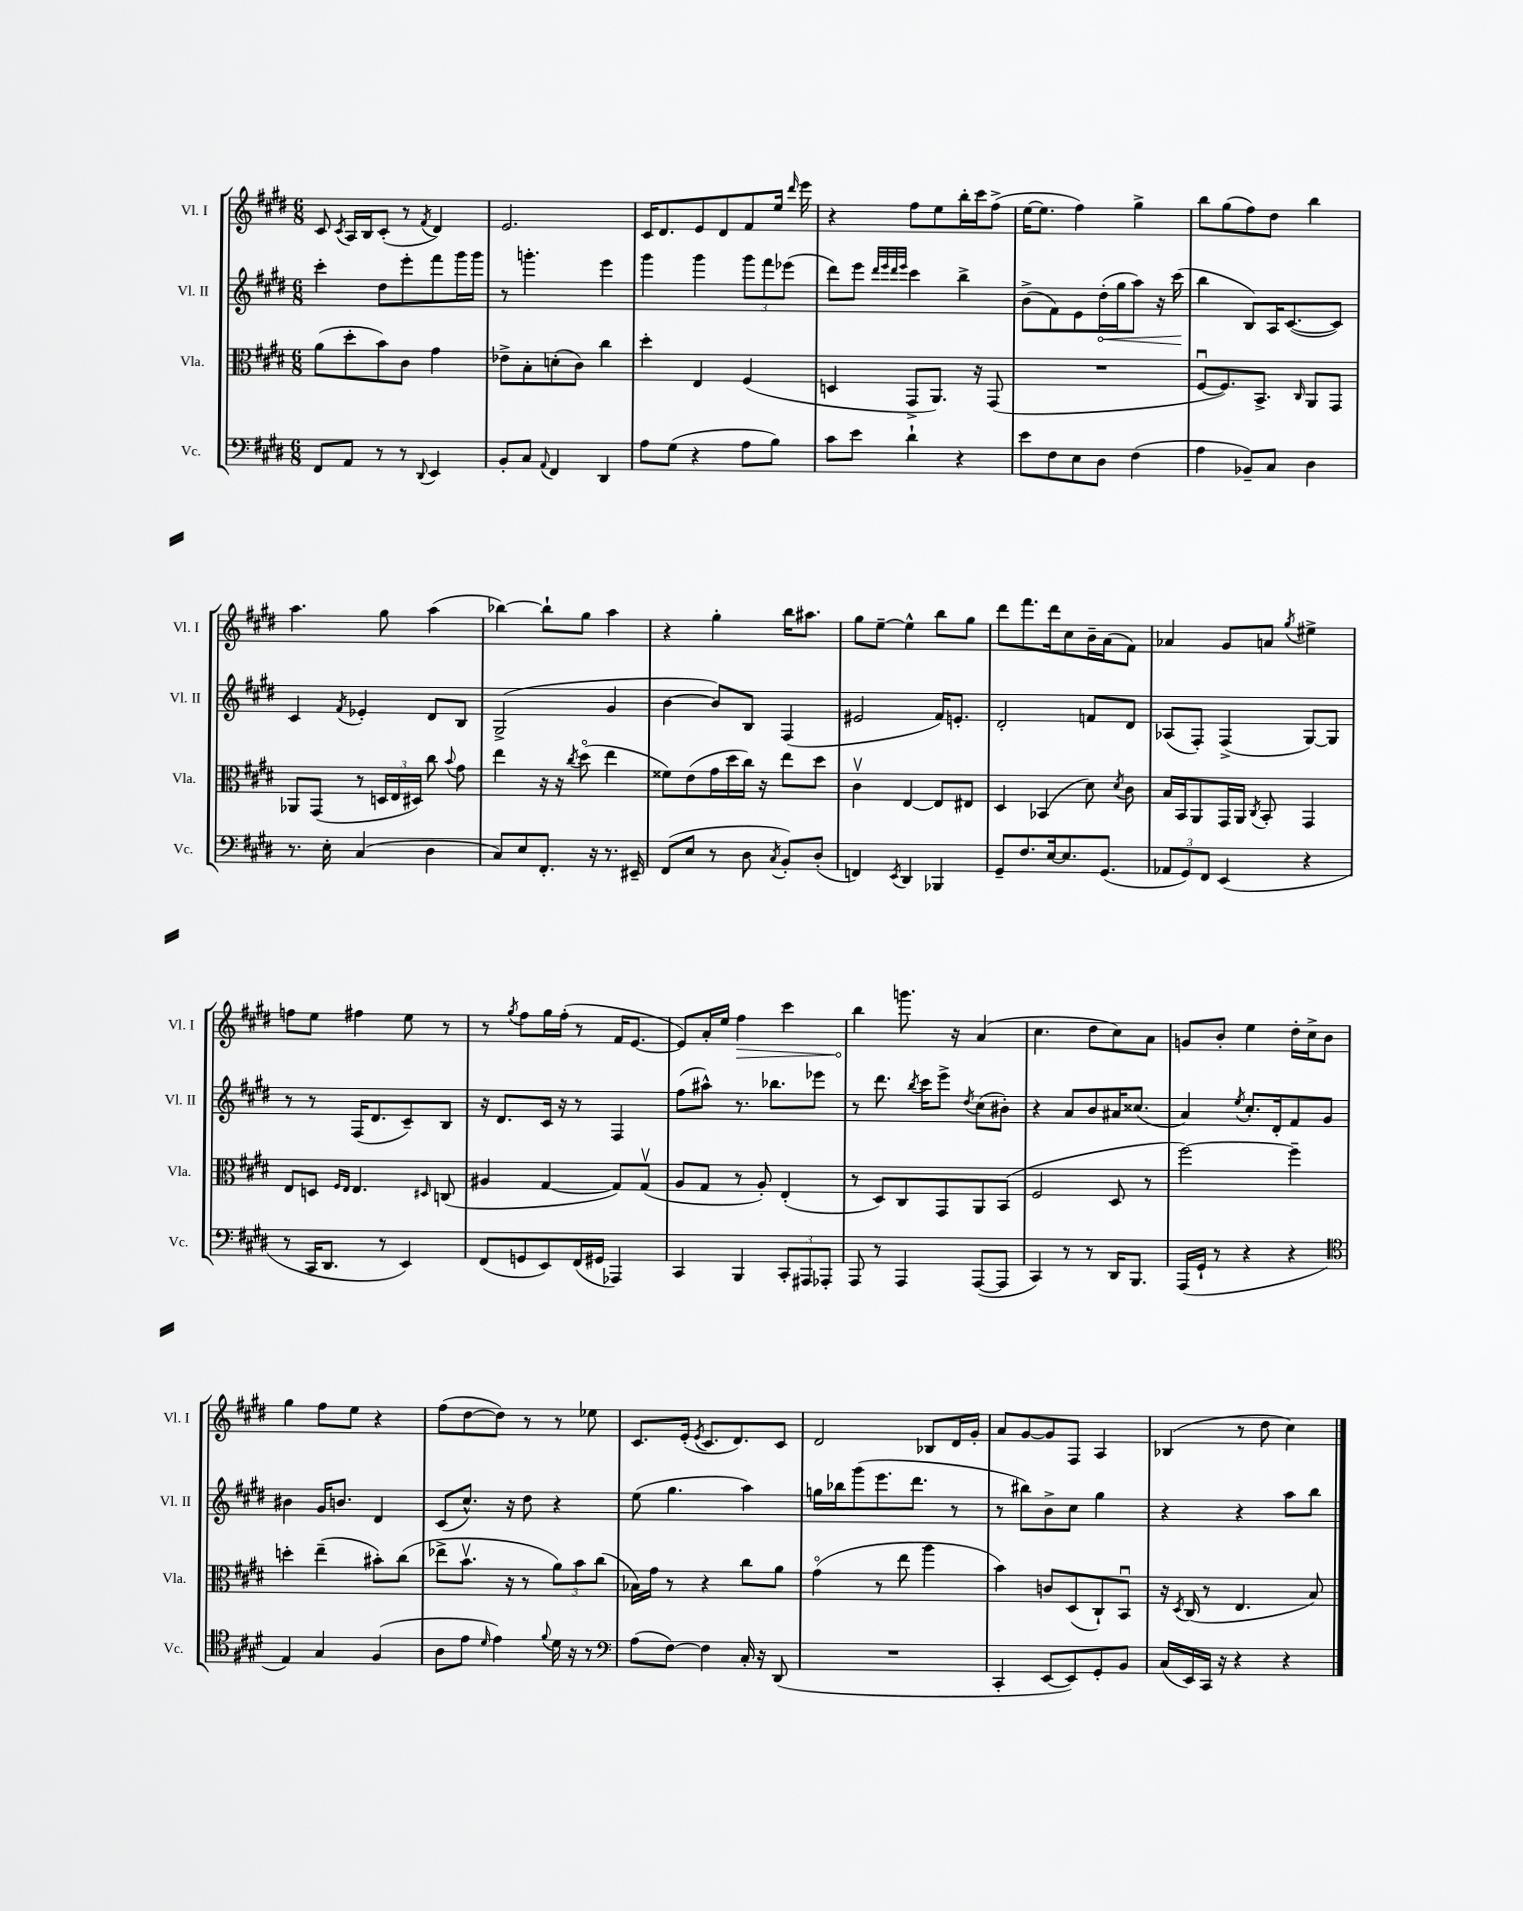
<<
\new StaffGroup <<
\new Staff = "s0" \with { instrumentName = "Vl. I" shortInstrumentName = "Vl. I" } {
    \clef treble \key e \major \numericTimeSignature \time 6/8
    \autoBeamOff cis'8 \acciaccatura { cis'8 } a16[ b16 cis'8]-.( r8 \acciaccatura { fis'8 } dis'4) |
    e'2. |
    cis'16[ dis'8. e'8 dis'8 fis'8 e''16] \grace { dis'''16 } e'''16 |
    r4 fis''8[ e''8 b''16-. cis'''16 fis''8]->( |
    e''16[~ e''8.] fis''4) gis''4-> |
    b''8[ gis''8( fis''8) dis''8] b''4 |
    a''4. gis''8 a''4( |
    bes''4~) bes''8[-! gis''8] a''4 |
    r4 gis''4-. b''16[ ais''8.] |
    gis''8[ e''8]~-- e''4-^ b''8[ gis''8] |
    dis'''8[ fis'''8. dis'''16 cis''8 b'16-- a'16( fis'8]) |
    aes'4 gis'8[ a'8] \acciaccatura { gis''8 } eis''4-> |
    f''8[ e''8] fis''4 e''8 r8 |
    r8 \acciaccatura { gis''8 } fis''8[ gis''16 fis''16]-.( r8 fis'16[ e'8.]~ |
    e'8[) a'16-. e''16] \once \override Hairpin.circled-tip = ##t fis''4\> cis'''4 |
    b''4\! g'''8. r16 a'4( |
    cis''4. dis''8[ cis''8) a'8] |
    g'8[ b'8]-. e''4 dis''16[-. cis''16-> b'8] |
    gis''4 fis''8[ e''8] r4 |
    fis''8[( dis''8~ dis''8]) r8 r8 ees''8 |
    cis'8.[ e'16]-.( \acciaccatura { e'8 } cis'8.[ dis'8.) cis'8] |
    dis'2 bes8[ dis'16 gis'16]-. |
    a'8[ gis'8~ gis'8 fis8] a4 |
    bes4( r8 dis''8 cis''4) \bar "|." |
}
\new Staff = "s1" \with { instrumentName = "Vl. II" shortInstrumentName = "Vl. II" } {
    \clef treble \key e \major \numericTimeSignature \time 6/8
    \autoBeamOff cis'''4-. dis''8[ e'''8-. fis'''8 gis'''16 gis'''16] |
    r8 g'''4.-. e'''4 |
    gis'''4 gis'''4 \tuplet 3/2 { gis'''8[ fis'''8 ees'''8]( } |
    dis'''8[) e'''8] \grace { dis'''32[ e'''32 dis'''32 e'''32] } cis'''4 b''4-> |
    b'8[->( fis'8) e'8 \once \override Hairpin.circled-tip = ##t dis''16-.\<( gis''16 a''8]) r16 cis'''16\!( |
    b''4 b8[) a16 cis'8.~( cis'8]) |
    cis'4 \acciaccatura { fis'8 } ees'4-. dis'8[ b8] |
    gis2->( gis'4 |
    b'4~ b'8[) b8] fis4( |
    eis'2 fis'16[) e'8.]-. |
    dis'2-. f'8[ dis'8] |
    aes8[( fis8]-.) fis4->( gis8[~) gis8] |
    r8 r8 fis16[( dis'8. cis'8--) b8] |
    r16 dis'8.[ cis'16] r16 r8 fis4 |
    fis''8[( ais''8]-^) r8. bes''8.[ ees'''8] |
    r8 dis'''8. \acciaccatura { b''8 } cis'''16[ e'''8]-> \acciaccatura { dis''8 } cis''8[( bis'8]-.) |
    r4 a'8[ b'8 ais'16 cisis''8.]( |
    a'4) \acciaccatura { e''8 } cis''8.[-. dis'16-. fis'8 gis'8] |
    bis'4 gis'16[ b'8.] dis'4 |
    cis'8[( cis''8.]-^) r16 dis''8 r4 |
    e''8( gis''4. a''4) |
    g''16[ bes''16 gis'''8( e'''8. dis'''8.] r8 |
    r8 bis''8[) b'8-> cis''8] gis''4 |
    r4 r4 a''8[ b''8] \bar "|." |
}
\new Staff = "s2" \with { instrumentName = "Vla." shortInstrumentName = "Vla." } {
    \clef alto \key e \major \numericTimeSignature \time 6/8
    \autoBeamOff a'8[( dis''8-. b'8) cis'8] gis'4 |
    ees'8[-> b8-. d'8-.( cis'8]) cis''4 |
    dis''4-. e4 fis4( |
    d4 gis,8[-> a,8.]) r16 gis,8( |
    R2. |
    fis8[~\downbow fis8.) b,8.]-> \grace { cis16 } a,8[ gis,8] |
    aes,8[ gis,8]( r8 \tuplet 3/2 { d16[ e16 dis16]) } cis''8 \appoggiatura { b'8 } gis'8 |
    e''4 r16 r16 \acciaccatura { cis''8 } dis''8\flageolet( e''4 |
    fisis'8[) e'8( gis'16 dis''16 cis''16]) r16 e''8[ dis''8] |
    cis'4\upbow e4~ e8[ eis8] |
    dis4 bes,4( dis'8) \acciaccatura { dis'8 } cis'8 |
    b16[ b,16 a,8 gis,16 a,16] \acciaccatura { cis8 } b,8-. gis,4 |
    e8[ d8] \grace { fis16[ e16] } e4. \grace { dis16 } c8( |
    ais4 gis4~ gis8[) gis8]\upbow( |
    a8[ gis8] r8 a8-.) e4-.( |
    r8 dis8[) cis8 gis,8 a,8 b,8]( |
    fis2 dis8 r8 |
    fis''2~) fis''4-- |
    d''4-. e''4--( bis'8[-.) cis''8]( |
    ees''8[-> b'8.]\upbow r16 r8 \tuplet 3/2 { a'8[) b'8 cis''8]( } |
    bes16[) gis'16] r8 r4 cis''8[ a'8] |
    gis'4\flageolet( r8 e''8 a''4 |
    b'4) c'8[ dis8( cis8-!) b,8]\downbow |
    r16 \acciaccatura { dis8 } cis16( r8 e4. b8) \bar "|." |
}
\new Staff = "s3" \with { instrumentName = "Vc." shortInstrumentName = "Vc." } {
    \clef bass \key e \major \numericTimeSignature \time 6/8
    \autoBeamOff fis,8[ a,8] r8 r8 \appoggiatura { dis,8 } e,4 |
    b,8[-. cis8] \appoggiatura { a,8 } fis,4 dis,4 |
    a8[ gis8]( r4 a8[ b8]) |
    cis'8[ e'8] dis'4-! r4 |
    e'8[ fis8 e8 dis8] fis4( |
    a4 bes,8[--) cis8] dis4 |
    r8. e16-. cis4( dis4 |
    cis8[) e8 fis,8.]-. r16 r8. eis,16-- |
    fis,8[( e8] r8 dis8 \acciaccatura { cis8 } b,8[-.) dis8]-.( |
    f,4) \acciaccatura { e,8 } dis,4 bes,,4 |
    gis,8[-- fis8. e16~ e8. gis,8.]( |
    \tuplet 3/2 { aes,8[ gis,8) fis,8] } e,4( r4 |
    r8 cis,16[ dis,8.] r8 e,4) |
    fis,8[( g,8 e,8) fis,16( gis,16] aes,,4) |
    cis,4 b,,4 \tuplet 3/2 { cis,8[-. ais,,8 aes,,8]-. } |
    a,,8 r8 a,,4 a,,8[~( a,,8] |
    cis,4) r8 r8 dis,16[ b,,8.] |
    a,,16[( gis,16]-! r8 r4 r4 |
    \clef tenor e4) gis4 fis4( |
    a8[ e'8] \grace { dis'16 } e'4) \appoggiatura { fis'8 } dis'16 r16 r8 |
    \clef bass a8[( fis8]~) fis4 cis16-. r16 dis,8( |
    R2. |
    cis,4-. e,8[~ e,8) gis,8-. b,8] |
    cis16[( e,16) cis,16] r16 r4 r4 \bar "|." |
}
>>
>>
\layout { \context { \Score \remove "Bar_number_engraver" } }
